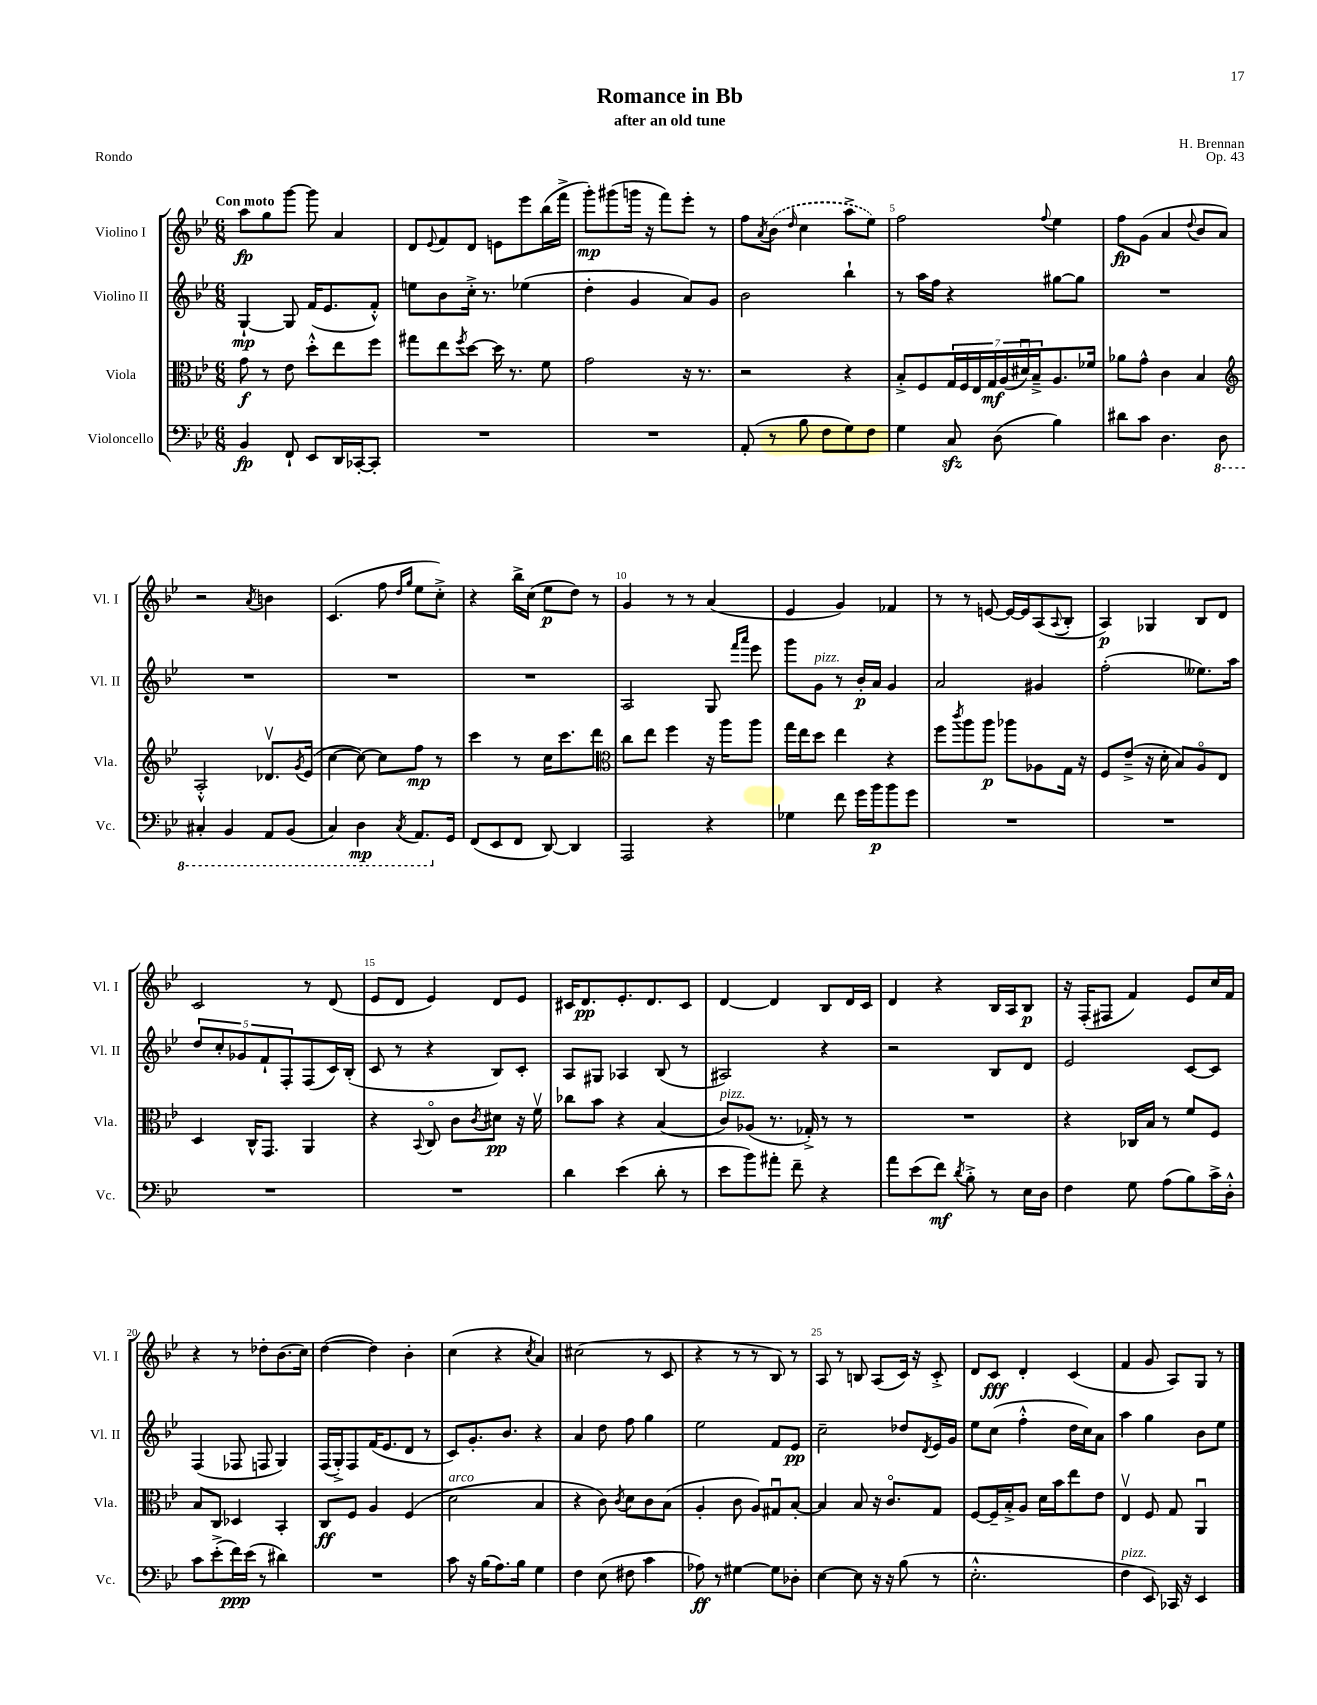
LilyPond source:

\header { title = "Romance in Bb" composer = "H. Brennan" subtitle = "after an old tune" opus = "Op. 43" piece = "Rondo" }
<<
\new StaffGroup <<
\new Staff = "s0" \with { instrumentName = "Violino I" shortInstrumentName = "Vl. I" } {
    \clef treble \key bes \major \numericTimeSignature \time 6/8 \tempo "Con moto"
    a''8\fp g''8 g'''8~ g'''8 a'4 |
    d'8 \appoggiatura { ees'8 } f'8 d'8 e'8 ees'''8 bes''16( f'''16-> |
    g'''8-.\mp) gis'''8( g'''16 r16 f'''8) ees'''8-. r8 |
    f''8 \acciaccatura { a'8 } \once \slurDashed bes'8( \grace { d''16 } c''4 a''8-> ees''8) |
    f''2 \appoggiatura { f''8 } ees''4 |
    f''8\fp g'8( a'4 \appoggiatura { d''8 } bes'8 a'8) |
    r2 \acciaccatura { a'8 } b'4 |
    c'4.( f''8 \grace { d''16 g''16 } ees''8 c''8-.->) |
    r4 bes''16-> c''16( ees''8\p d''8) r8 |
    g'4 r8 r8 a'4( |
    ees'4 g'4) fes'4 |
    r8 r8 e'8~ e'16~ e'16 a8( \appoggiatura { a8 } bes8-. |
    a4\p) ges4 bes8 d'8 |
    c'2 r8 d'8( |
    ees'8 d'8 ees'4) d'8 ees'8 |
    cis'16 d'8.\pp ees'8.-. d'8. cis'8 |
    d'4~ d'4 bes8 d'16 c'16 |
    d'4 r4 bes16 a16 bes8\p |
    r16 f16-.( fis8 f'4) ees'8 c''16 f'16 |
    r4 r8 des''8-. bes'8.( c''16) |
    d''4~( d''4) bes'4-. |
    c''4( r4 \acciaccatura { c''8 } a'4) |
    cis''2( r8 c'8 |
    r4 r8 r8 bes8) r8 |
    a8 r8 b8 a8( c'16) r16 c'8-.-> |
    d'8 c'8\fff d'4-. c'4( |
    f'4 g'8 a8) g8 r8 \bar "|." |
}
\new Staff = "s1" \with { instrumentName = "Violino II" shortInstrumentName = "Vl. II" } {
    \clef treble \key bes \major \numericTimeSignature \time 6/8
    g4~-!\mp g8 f'16( ees'8. f'8-.-^) |
    e''8 bes'8 c''16-.-> r8. ees''4( |
    d''4-. g'4 a'8) g'8 |
    bes'2 bes''4-! |
    r8 a''16 f''16 r4 gis''8~ gis''8 |
    R2. |
    R2. |
    R2. |
    R2. |
    a2 g8 \grace { f'''16 a'''16 } ees'''8 |
    g'''8 g'8^\markup { \italic "pizz." } r8 bes'16-.\p a'16 g'4 |
    a'2 gis'4 |
    f''2-.( eeses''8.) a''16 |
    \tuplet 5/4 { d''8 c''8-. ges'8 f'8-! f8-. } f8( c'16) bes16-.( |
    c'8 r8 r4 bes8) c'8-. |
    a8 gis8 aes4 bes8( r8 |
    ais2) r4 |
    r2 bes8 d'8 |
    ees'2 c'8~ c'8 |
    f4( fes8 f8 g4) |
    f16( g16-.->) f8 f'16( ees'8. d'8 r8 |
    c'8) g'8.-. bes'8. r4 |
    a'4 d''8 f''8 g''4 |
    ees''2 f'8 ees'8\pp |
    c''2-- des''8 \acciaccatura { d'8 } ees'16 g'16 |
    ees''8 c''8( f''4-.-^ d''16 c''16) a'8 |
    a''4 g''4 bes'8 ees''8 \bar "|." |
}
\new Staff = "s2" \with { instrumentName = "Viola" shortInstrumentName = "Vla." } {
    \clef alto \key bes \major \numericTimeSignature \time 6/8
    g'8\f r8 ees'8 d''8-.-^ ees''8 f''8 |
    gis''8 ees''8 \acciaccatura { f''8 } d''8~ d''16 r8. f'8 |
    g'2 r16 r8. |
    r2 r4 |
    bes8-.-> f8 \tuplet 7/4 { g16 f16 ees16 g16\mf a16( dis'16\downbow) bes16---> } a8. fes'16 |
    aes'8 g'8-^ c'4 bes4 |
    \clef treble a2-.-^ des'8.\upbow \acciaccatura { g'8 } ees'16( |
    c''4~ c''8~) c''8 f''8\mp r8 |
    c'''4 r8 c''16 c'''8. d'''8 |
    \clef alto c''8 ees''8 f''4 r16 a''16 a''8 |
    g''16 ees''16 d''8 ees''4 r4 |
    f''8 \acciaccatura { c'''8 } a''8 a''8\p aes''8 aes8 g16 r16 |
    f8 ees'8--->( r16 d'16-. bes8) a8\flageolet ees8 |
    d4 c16-^ g,8. a,4 |
    r4 \appoggiatura { bes,8 } c8\flageolet c'8 \acciaccatura { c'8 } dis'8\pp r16 f'16\upbow |
    ces''8 bes'8 r4 bes4( |
    c'8^\markup { \italic "pizz." }) aes8( r8. ges16-.->) r8 r8 |
    R2. |
    r4 ces16 bes16 r8 f'8 f8 |
    bes8 c8 des4 bes,4-. |
    c8\ff f8 a4 f4( |
    d'2^\markup { \italic "arco" } bes4 |
    r4 c'8) \acciaccatura { c'8 } d'8 c'8 bes8( |
    a4-. c'8 a8) gis8\downbow bes8~-. |
    bes4 bes8 r16 c'8.\flageolet g8 |
    f8~ f16-- bes16-.-> a8 d'16 bes'16 ees''8 ees'8 |
    ees4\upbow f8 g8 a,4\downbow \bar "|." |
}
\new Staff = "s3" \with { instrumentName = "Violoncello" shortInstrumentName = "Vc." } {
    \clef bass \key bes \major \numericTimeSignature \time 6/8
    bes,4\fp f,8-! ees,8 d,16 ces,16~-. ces,8-. |
    R2. |
    R2. |
    a,8-.( r8 bes8 f8 g8) f8 |
    g4 c8\sfz d8( bes4) |
    dis'8 c'8 d4. \ottava #-1 d,8 |
    cis,4-. bes,,4 a,,8 bes,,8( |
    c,4) d,4\mp \acciaccatura { c,8 } a,,8. \ottava #0 g,16 |
    f,8( ees,8 f,8 d,8~) d,4 |
    a,,2 r4 |
    ges4 f'8 g'16 bes'16\p bes'8 g'8 |
    R2. |
    R2. |
    R2. |
    R2. |
    d'4 ees'4( d'8-. r8 |
    ees'8 bes'8) ais'8-. f'8-- r4 |
    a'8 ees'8( f'8\mf) \acciaccatura { d'8 } bes8-.-> r8 ees16 d16 |
    f4 g8 a8( bes8) c'16-> d16-.-^ |
    c'8 ees'8-.->( f'16\ppp) ees'16( r8 dis'4) |
    R2. |
    c'8 r16 bes16( a8.) bes16 g4 |
    f4 ees8( fis8 c'4 |
    aes8\ff) r8 gis4~ gis8 des8-. |
    ees4~ ees8 r16 r16 bes8( r8 |
    ees2.-.-^ |
    f4^\markup { \italic "pizz." } ees,8) ces,16 r16 ees,4 \bar "|." |
}
>>
>>
\layout { \context { \Score \override BarNumber.break-visibility = ##(#f #t #t) barNumberVisibility = #(every-nth-bar-number-visible 5) } }
